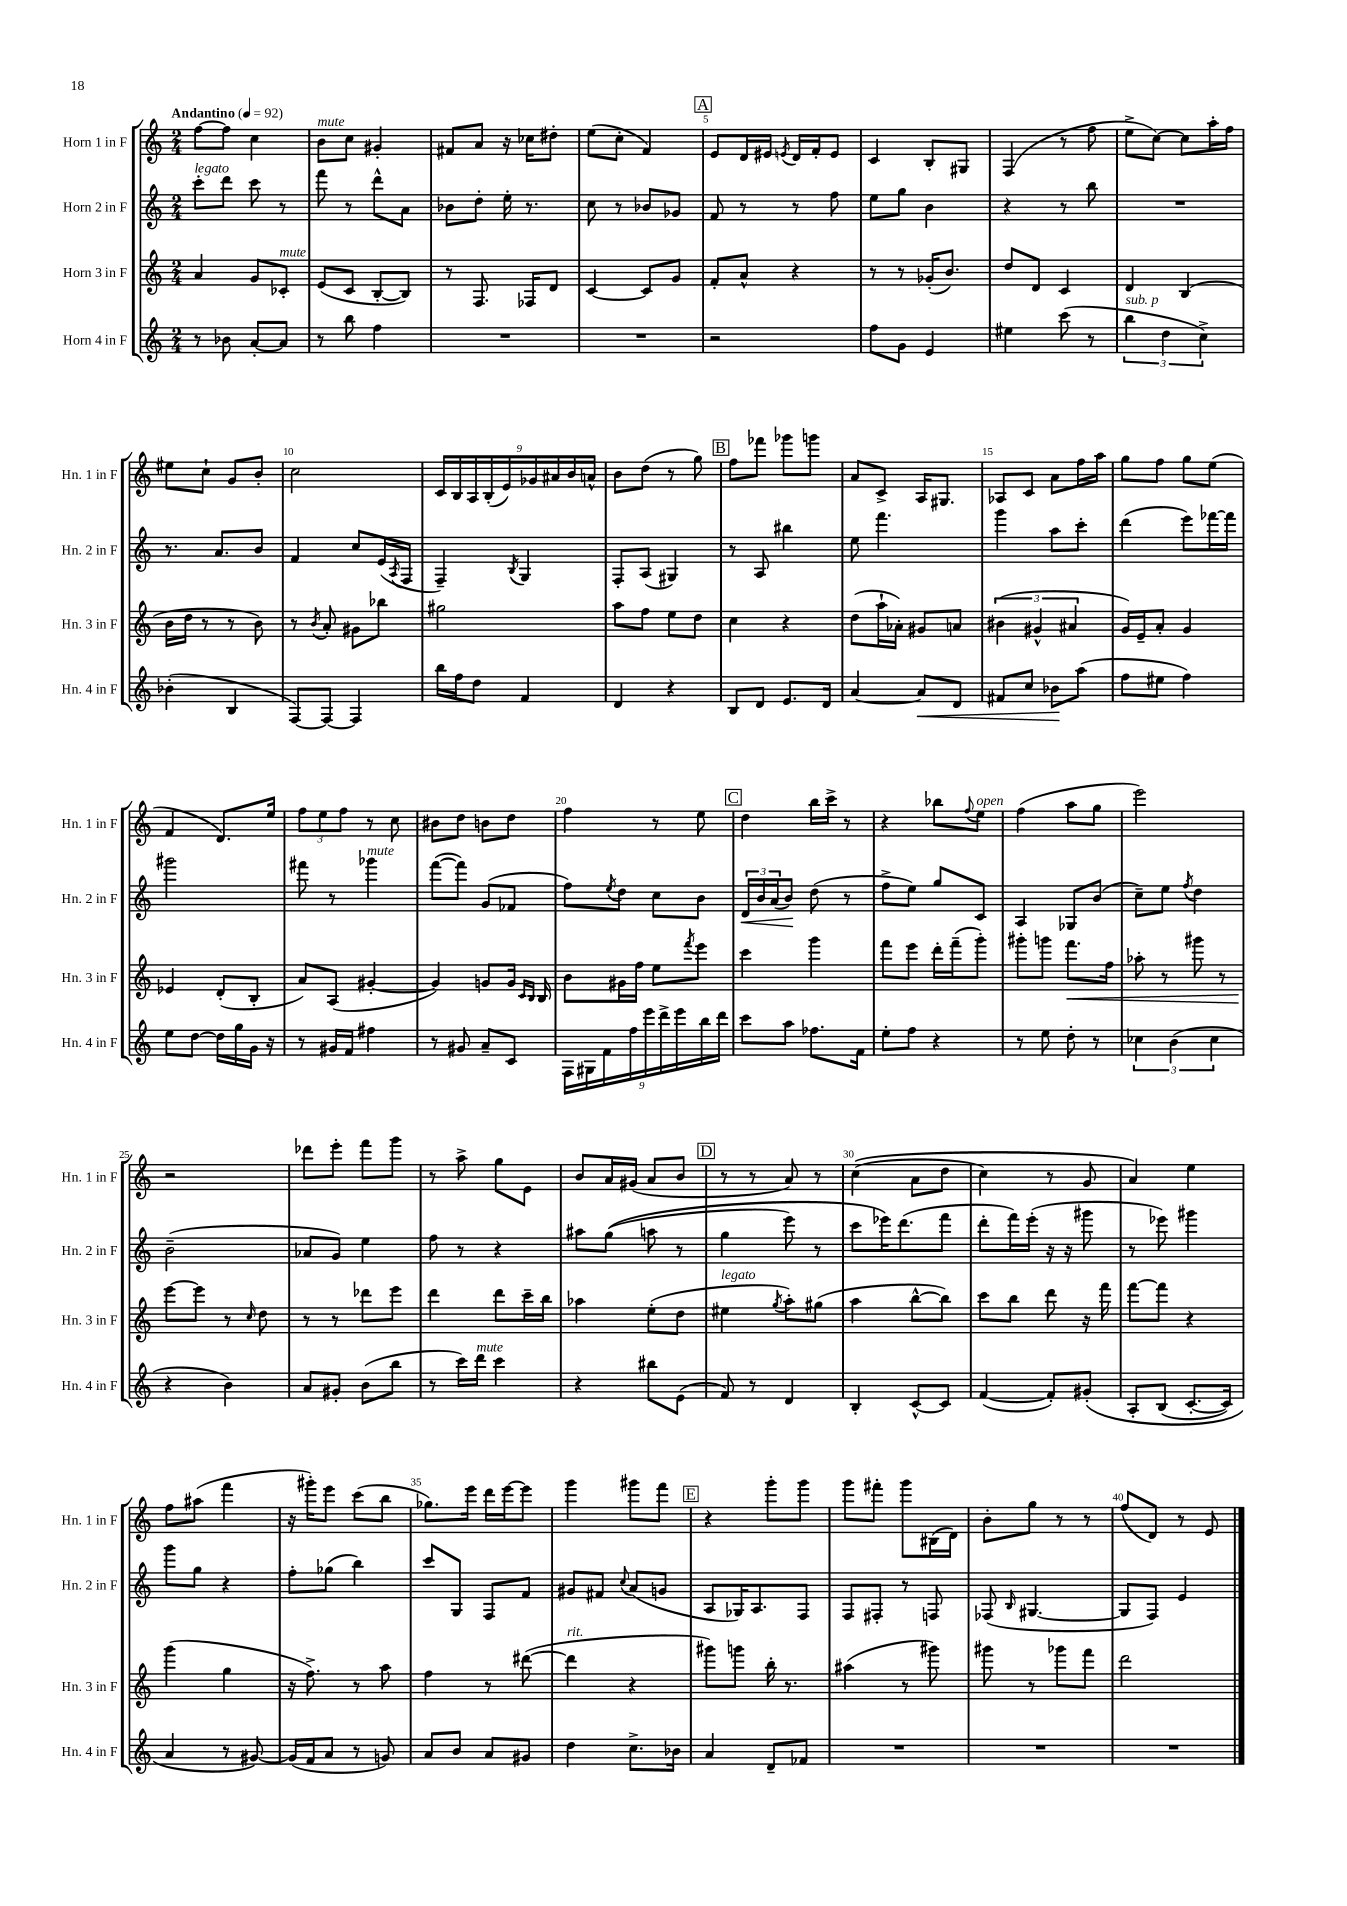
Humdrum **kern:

**kern	**kern	**kern	**kern
*staff4	*staff3	*staff2	*staff1
*clefG2	*clefG2	*clefG2	*clefG2
*k[]	*k[]	*k[]	*k[]
*M2/4	*M2/4	*M2/4	*M2/4
*MM92	*MM92	*MM92	*MM92
8r	4a	8ccc'	[8ff
8b-	.	8ddd	8ff]
[8a'	8g	8ccc	4cc
8a]	8c-'	8r	.
=	=	=	=
8r	(8e	8fff	8b
8bb	8c	8r	8cc
4ff	[8B'	8ddd^^	4g#'
.	8B])	8a	.
=	=	=	=
2r	8r	8b-	8f#
.	8.F	8dd'	8a
.	.	16ee'	16r
.	16F-	8.r	16cc-
.	8d	.	8dd#'
=	=	=	=
2r	[4c	8cc	(8ee
.	.	8r	8cc'
.	8c]	8b-	4f)
.	8g	8g-	.
=	=	=	=
2r	8f'	8f	8e
.	8a^^	8r	16d
.	.	.	16e#
.	.	.	8qe
.	4r	8r	16d
.	.	.	16f'
.	.	8ff	8e
=	=	=	=
8ff	8r	8ee	4c
8g	8r	8gg	.
4e	(16g-'	4b	8B'
.	8.b)	.	.
.	.	.	8G#
=	=	=	=
4ee#	8dd	4r	(4F
.	8d	.	.
(8ccc	4c	8r	8r
8r	.	8bb	8ff
=	=	=	=
6bb	4d	2r	8ee^
.	.	.	[8cc)
6dd	.	.	.
.	(4B	.	8cc]
6cc^)	.	.	.
.	.	.	16aa'
.	.	.	16ff
=	=	=	=
(4b-'	16b	8.r	8ee#
.	16dd	.	.
.	8r	.	8cc`
.	.	8.a	.
4B	8r	.	8g
.	8b)	8b	8b'
=	=	=	=
[8F)	8r	4f	2cc
.	8qb	.	.
8F_	8a'	.	.
4F]	8g#	8cc	.
.	8bb-	(16e	.
.	.	8qA	.
.	.	16F	.
=	=	=	=
16bb	2gg#	4F~)	18c
.	.	.	18B
16ff	.	.	.
.	.	.	18A
8dd	.	.	.
.	.	.	(18B'
.	.	.	18e)
.	.	8qB	.
4f	.	4G	.
.	.	.	18g-
.	.	.	18a#
.	.	.	18b
.	.	.	18a^^
=	=	=	=
4d	8aa	8F'	8b
.	8ff	(8A	(8dd
4r	8ee	4G#)	8r
.	8dd	.	8gg)
=	=	=	=
8B	4cc	8r	8ff
8d	.	8A	8fff-
8.e	4r	4bb#	8ggg-
.	.	.	8ggg
16d	.	.	.
=	=	=	=
[4a	(8dd	8ee	8a
.	16aa`	4.fff	8c^
.	16a-')	.	.
8a]	8g#	.	16A
.	.	.	8.G#
8d	8a	.	.
=	=	=	=
8f#	(6b#	4ggg	8A-
8cc	.	.	8c
.	6g#^^	.	.
8b-	.	8aa	8a
.	6a#	.	.
(8aa	.	8ccc'	16ff
.	.	.	16aa
=	=	=	=
8ff	16g)	(4ddd	8gg
.	16e~	.	.
8ee#	8a'	.	8ff
4ff)	4g	8eee)	8gg
.	.	[16fff-	(8ee
.	.	16fff-]	.
=	=	=	=
8ee	4e-	2ggg#	4f
[8dd	.	.	.
16dd]	(8d'	.	8.d)
16gg	.	.	.
16g	8B'	.	.
16r	.	.	16ee
=	=	=	=
8r	8a)	8fff#	12ff
.	.	.	12ee
16g#	(8A	8r	.
.	.	.	12ff
16f	.	.	.
4ff#	[4g#'	4ggg-	8r
.	.	.	8cc
=	=	=	=
8r	4g#])	([8fff	8b#
8g#	.	8fff])	8dd
8a~	8g	(8g	8b
8c	16g	8f-	8dd
.	16qqc	.	.
.	16qqB	.	.
.	16B	.	.
=	=	=	=
18F	8b	8ff)	4ff
18G#	.	.	.
18f	.	.	.
.	.	8qee	.
.	16g#	8dd	.
18ff	.	.	.
.	16ff	.	.
18eee	.	.	.
.	8ee	8cc	8r
18ddd^	.	.	.
18eee	.	.	.
.	8qfff	.	.
.	8eee	8b	8ee
18bb	.	.	.
18ddd	.	.	.
=	=	=	=
8ccc	4ccc	24d	4dd
.	.	24b	.
.	.	(24a	.
8aa	.	8b)	.
8.ff-	4ggg	(8dd	16bb
.	.	.	16ccc^
.	.	8r	8r
16f	.	.	.
=	=	=	=
8ee'	8fff	8ff^	4r
8ff	8eee	8ee)	.
4r	16ddd'	8gg	8bb-
.	(16fff~	.	.
.	.	.	8qqff
.	8ggg')	8c	8ee
=	=	=	=
8r	8ggg#'	4A	(4ff
8ee	8ggg	.	.
8dd'	8.fff	8G-	8aa
8r	.	(8b	8gg
.	16ff	.	.
=	=	=	=
6cc-	8aa-'	8cc~)	2eee)
.	8r	8ee	.
(6b	.	.	.
.	.	8qff	.
.	8ggg#	4dd	.
6cc-	.	.	.
.	8r	.	.
=	=	=	=
4r	[8eee	(2b~	2r
.	8eee]	.	.
4b)	8r	.	.
.	16qqcc	.	.
.	8dd	.	.
=	=	=	=
8a	8r	8a-	8ddd-
8g#'	8r	8g)	8eee'
(8b	8ddd-	4ee	8fff
8bb	8eee	.	8ggg
=	=	=	=
8r	4ddd	8ff	8r
16ccc)	.	8r	8aa^
16ddd	.	.	.
4ccc	8ddd	4r	8gg
.	16ccc~	.	8e
.	16bb	.	.
=	=	=	=
4r	4aa-	8aa#	8b
.	.	&((8gg	16a
.	.	.	(16g#
8bb#	(8ee'	8aa	8a
(8e	8dd	8r	8b
=	=	=	=
8f)	4ee#	4gg	8r
8r	.	.	8r
.	8qgg	.	.
4d	8aa')	8eee)	8a)
.	(8gg#	8r	8r
=	=	=	=
4B'	4aa	8ccc	&((4cc
.	.	16eee-&)	.
.	.	(8.ddd	.
[8c^^	[8bb^^	.	8a
8c]	8bb])	8fff	8dd
=	=	=	=
([4f	8ccc	8ddd'	4cc)
.	8bb	16fff)	.
.	.	(16eee'	.
8f'])	8ddd	16r	8r
.	.	16r	.
&(8g#'	16r	8ggg#	8g
.	16fff	.	.
=	=	=	=
8A'	[8fff	8r	4a&)
(8B	8fff]	8eee-)	.
[8.c'	4r	4ggg#	4ee
16c])	.	.	.
=	=	=	=
4a	(4ggg	8ggg	8ff
.	.	8gg	(8aa#
8r	4gg	4r	4fff
[8g#&)	.	.	.
=	=	=	=
(16g#]	16r	8ff'	16r
16f	8.ff^)	.	16ggg#')
8a	.	(8gg-	8eee
8r	8r	4bb)	(8ccc
8g)	8aa	.	8bb
=	=	=	=
8a	4ff	8ccc	8.gg-)
8b	.	8G	.
.	.	.	16eee
8a	8r	8F	16ddd
.	.	.	[16eee
8g#	([8ddd#	8f	8eee]
=	=	=	=
4dd	4ddd#]	8g#	4ggg
.	.	8f#	.
.	.	8qqcc	.
8.cc^	4r	(8a	8ggg#
.	.	8g	8fff
16b-	.	.	.
=	=	=	=
4a	8ggg#)	8A	4r
.	8ggg	16G-)	.
.	.	8.A	.
8d~	16bb'	.	8ggg'
.	8.r	.	.
8f-	.	8F	8ggg
=	=	=	=
2r	(4aa#	8F	8ggg
.	.	8F#'	8fff#'
.	8r	8r	8ggg
.	8ggg#)	8F	(16B#
.	.	.	16d)
=	=	=	=
2r	8ggg#	(8F-	8b'
.	.	16qqB	.
.	8r	[4.G#	8gg
.	8ggg-	.	8r
.	8fff	.	8r
=	=	=	=
2r	2ddd	8G#]	(8ff
.	.	8F)	8d)
.	.	4e	8r
.	.	.	8e
==	==	==	==
*-	*-	*-	*-
